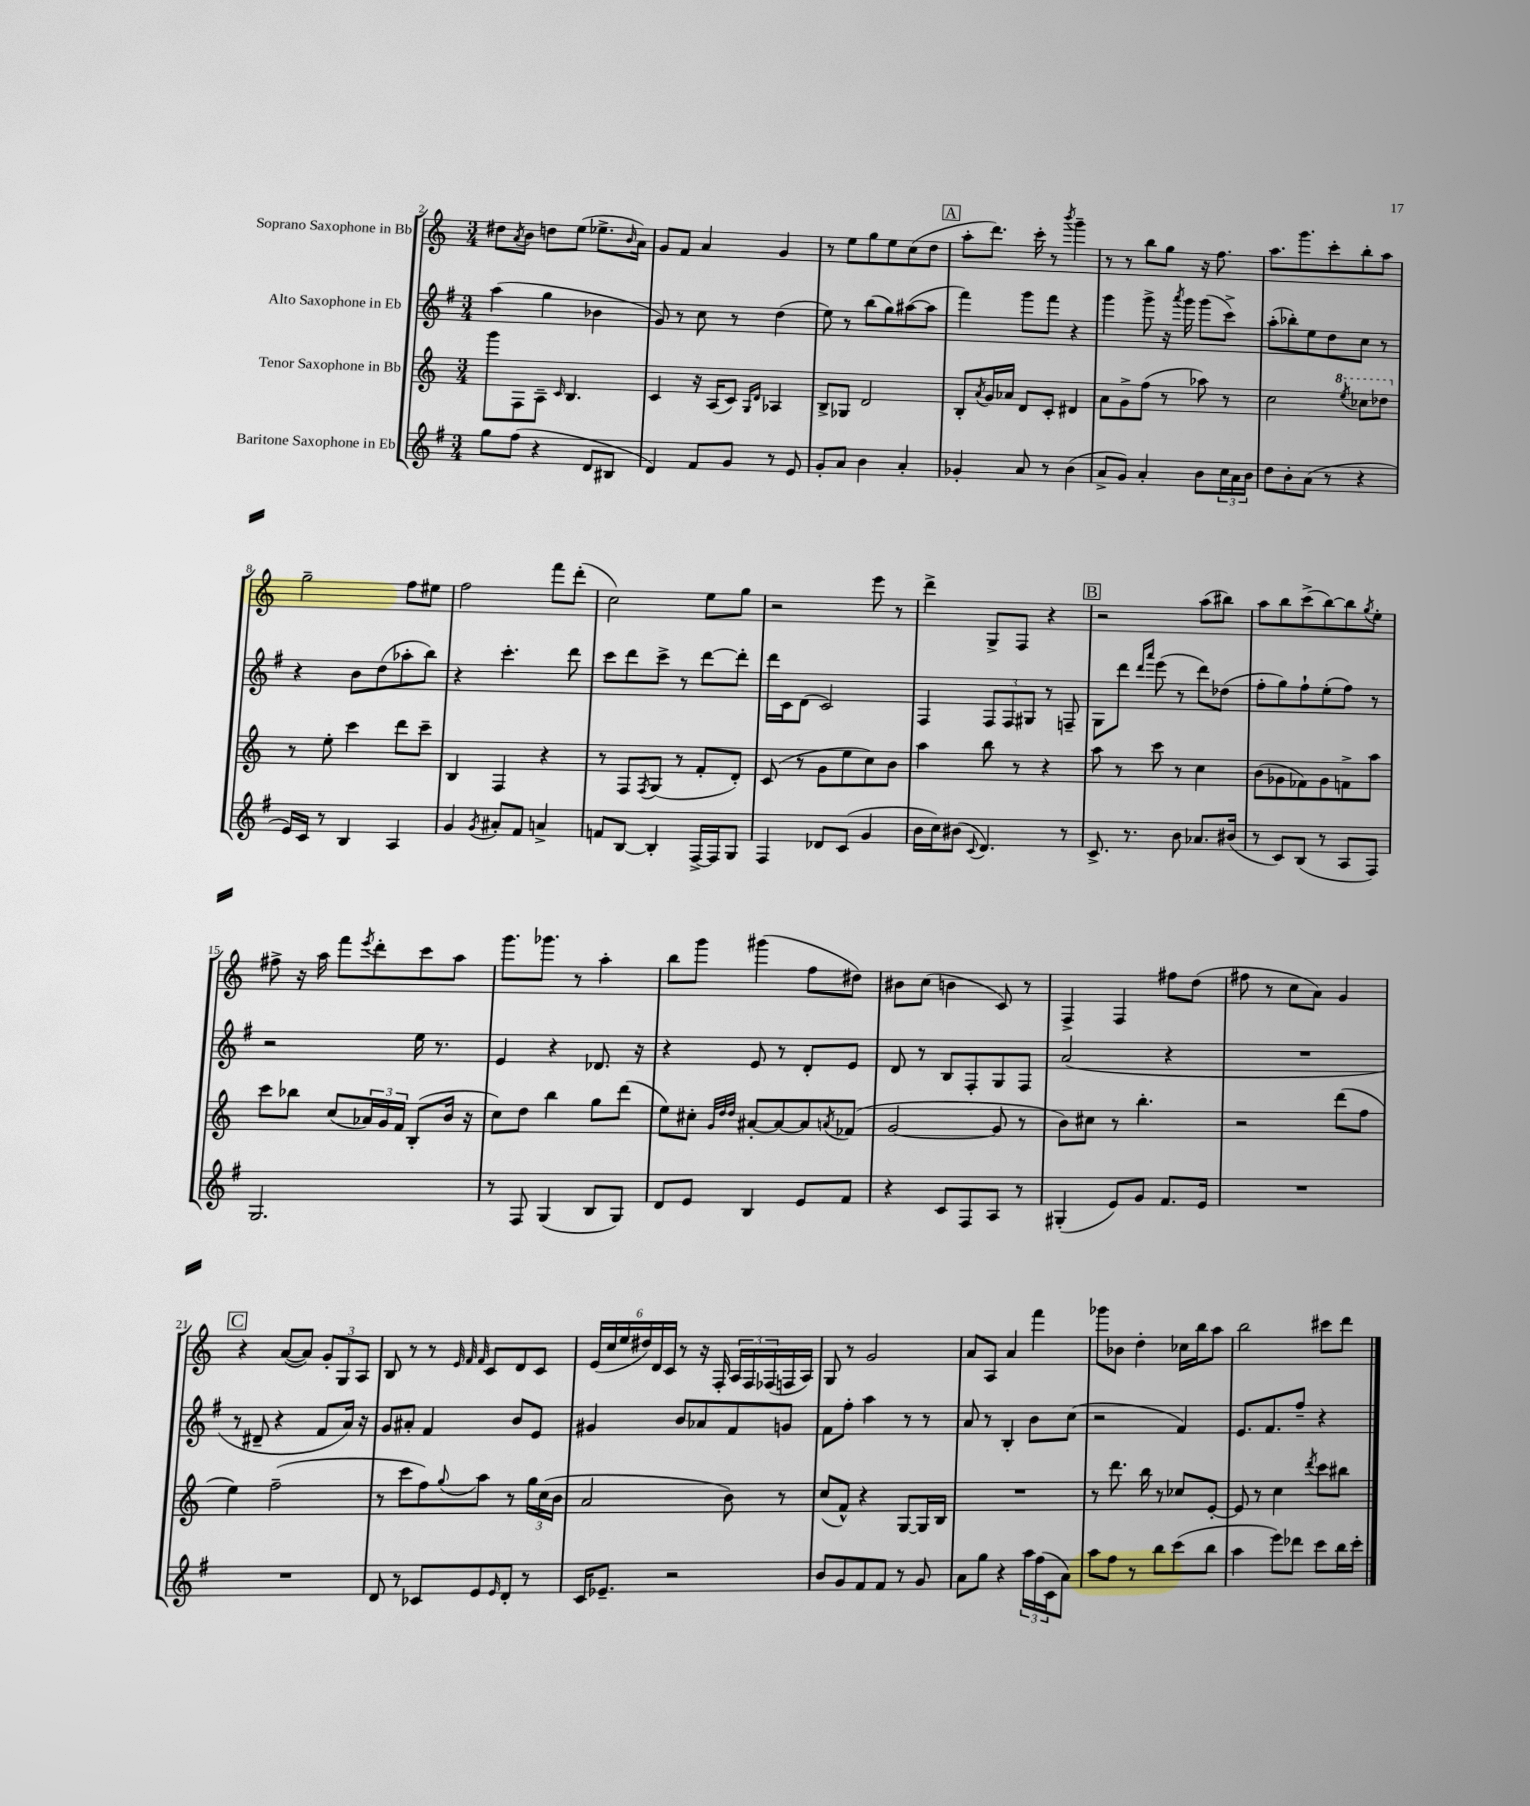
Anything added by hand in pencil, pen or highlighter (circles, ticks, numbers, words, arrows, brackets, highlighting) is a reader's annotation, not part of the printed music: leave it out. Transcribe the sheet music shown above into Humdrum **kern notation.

**kern	**kern	**kern	**kern
*staff4	*staff3	*staff2	*staff1
*clefG2	*clefG2	*clefG2	*clefG2
*k[f#]	*k[]	*k[f#]	*k[]
*M3/4	*M3/4	*M3/4	*M3/4
8gg	8ggg	(4aa	8dd#
.	.	.	8qa
(8ff#	8F	.	8b
4r	8A~	4gg	8dd
.	16qqc	.	.
.	4.B	.	(8ee
8d	.	4b-	8.ee-^
8B#	.	.	.
.	.	.	16qqb
.	.	.	16a)
=	=	=	=
4d)	4c	8g)	8g
.	.	8r	8f
8f#	16r	8cc	4a
.	(16A	.	.
8g	8c)	8r	.
.	16qqG	.	.
.	16qqd	.	.
8r	4A-	(4dd	4g
8e	.	.	.
=	=	=	=
8g'	8B^	8ee)	8r
8a	8G-	8r	8ee
4b	2d	(8bb	8gg
.	.	8gg)	8ee
4a'	.	([8aa#	(8cc
.	.	8aa#]	8dd
=	=	=	=
4g-'	8B'	4fff#)	8aa'
.	8qa	.	.
.	16g	.	8.ddd)
.	16a-	.	.
8a	8d	8ggg	.
.	.	.	16ccc'
8r	8c'	8fff#	8r
.	.	.	8qbbb
(4b	4d#	4r	4ggg~
=	=	=	=
8a^	8a	4ggg	8r
8g)	8g^	.	8r
4a'	(8ff	8ggg^	8bb
.	8r	16r	8gg
.	.	8qaaa	.
.	.	16ggg	.
8b	8aa-)	(8ggg	16r
.	.	.	8.ff
24cc	8r	8ccc^)	.
24a	.	.	.
24b	.	.	.
=	=	=	=
8dd	2cc	(8aa'	8.aa
8b'	.	8bb-')	.
.	.	.	8.ggg
(8a	.	8ee	.
8r	.	8dd	8ccc'
.	8qeee	.	.
4r	8ccc-	8cc	8bb'
.	8ddd-	8r	8aa
=	=	=	=
16e)	8r	4r	2gg~
16c	.	.	.
8r	8ee'	.	.
4B	4ccc	8b	.
.	.	(8dd	.
4A	8ddd	8aa-'	8ff
.	8ccc~	8bb)	8ee#
=	=	=	=
4g	4B	4r	2ff
8qg	.	.	.
8a#'	4F	4.ccc'	.
8f#	.	.	.
4a^	4r	.	8fff
.	.	8ddd	(8ddd'
=	=	=	=
8f	8r	8ccc	2cc)
[8B	8F	8ddd	.
.	8qF	.	.
4B']	(8G	8ccc^	.
.	8r	8r	.
[16F#^	8f'	[8ddd	8ee
16F#]	.	.	.
8G	8d')	8ddd']	8gg
=	=	=	=
4F#	(8c	16ddd	2r
.	.	16c	.
.	8r	(8d	.
8d-	8g	2c)	.
(8c	8ee	.	.
4g	8cc)	.	8eee
.	8b	.	8r
=	=	=	=
16b	4aa	4F#	4ddd^
16cc)	.	.	.
(8b#	.	.	.
8qqc	.	.	.
4.d)	8bb	12F#	8G^
.	.	12F#	.
.	8r	.	8F
.	.	12G#	.
.	4r	8r	4r
8r	.	8F~	.
=	=	=	=
8.c^	8aa	8G	2r
.	8r	8ddd	.
8.r	.	.	.
.	.	16qqddd	.
.	.	16qqaaa	.
.	8ccc	(8eee	.
8b	8r	8r	.
8.a-	4cc	8ddd)	(8aa
.	.	(8dd-	8bb#)
(16b#	.	.	.
=	=	=	=
8r	(8b	8ff#'	8aa
8c)	8g-	8gg)	8bb
(8B	8f-)	8ff#`	(8ccc^
8r	8g-	(8ee'	[8bb)
8A	8f^	8ff#)	8bb]
.	.	.	8qgg
8F#)	8aa	8r	8ee'
=	=	=	=
2.G	8ccc	2r	8ff#^
.	8bb-	.	16r
.	.	.	16aa
.	(8cc	.	8fff
.	.	.	8qeee
.	24a-)	.	8ddd'
.	24g	.	.
.	24f	.	.
.	(8B'	16ee	8ccc
.	.	8.r	.
.	16b	.	8aa
.	16r	.	.
=	=	=	=
8r	8cc)	4e	8.ggg
8F#	8dd	.	.
.	.	.	8.ggg-
(4G	4bb	4r	.
.	.	.	8r
8B	8gg	8.d-	4aa'
8G)	(8ddd	.	.
.	.	16r	.
=	=	=	=
8d	8ee)	4r	8bb
8e	8cc#'	.	8ggg
.	32qqg	.	.
.	32qqdd	.	.
.	32qqdd	.	.
4B	[8a#'	8e	(4ggg#
.	8a#_	8r	.
8e	8a#]	8d'	8ff
.	8qa	.	.
8f#	(8f-	8e	8dd#)
=	=	=	=
4r	[2g	8d	8b#
.	.	8r	(8cc
8c	.	8B	4b
8F#	.	8F#'	.
8A	8g]	8G	8c)
8r	8r	8F#	8r
=	=	=	=
(4G#'	8b)	(2a	4F^
.	8cc#	.	.
8e)	8r	.	4F
8g	4.bb'	.	.
8.f#	.	4r	8ff#
.	.	.	(8dd
16e	.	.	.
=	=	=	=
2.r	2r	2.r	8ff#
.	.	.	8r
.	.	.	8cc
.	.	.	8a)
.	(8ddd	.	4g
.	8ff	.	.
=	=	=	=
2.r	4ee)	8r	4r
.	.	8d#~	.
.	(2ff~	4r	([8a
.	.	.	8a])
.	.	8f#	12g'
.	.	.	12G
.	.	16a)	.
.	.	.	12A
.	.	16r	.
=	=	=	=
8d	8r	8g	8B
8r	8ccc	8a#'	8r
8c-	8ff)	4f#	8r
.	.	.	32qqe
.	.	.	32qqf
.	8qqgg	.	32qqf
8e	8aa	.	8c
16qqe	.	.	.
8d'	8r	8b	8d
8r	24gg	8e	8c
.	(24cc	.	.
.	24b	.	.
=	=	=	=
16c	2a	4g#	(24e
.	.	.	24cc
8.e-~	.	.	.
.	.	.	24ee
.	.	.	24dd#)
.	.	.	24d
.	.	.	24c
2r	.	8b	8r
.	.	8a-	16r
.	.	.	16F'
.	8b)	8f#	24A
.	.	.	24F
.	.	.	(24F-
.	8r	8g	16F
.	.	.	16A)
=	=	=	=
8b	(8cc	8f#	8G
8g	8f^^)	8ff#'	8r
8f#	4r	4aa	2g
8f#	.	.	.
8r	[8G	8r	.
8g	16G]	8r	.
.	16B	.	.
=	=	=	=
8a	2.r	8a	8a
8gg	.	8r	8A
4r	.	4B'	4a
24aa	.	8b	4fff
(24ff#	.	.	.
24c	.	.	.
8a)	.	(8cc	.
=	=	=	=
8aa	8r	2r	8ggg-
8ff#	8.ddd	.	8b-
8r	.	.	4dd'
.	16bb	.	.
8bb	8r	.	.
(8ccc	8cc-	4f#)	16cc-
.	.	.	16bb
8bb	[8e'	.	8aa
=	=	=	=
4aa	8e]	8.e	2bb
.	8r	.	.
.	.	8.f#	.
8eee)	4cc	.	.
8ddd-	.	8ff#~	.
.	8qddd	.	.
8ccc	8ccc	4r	8ccc#
16bb	8bb#	.	8ddd
16ccc'	.	.	.
==	==	==	==
*-	*-	*-	*-
